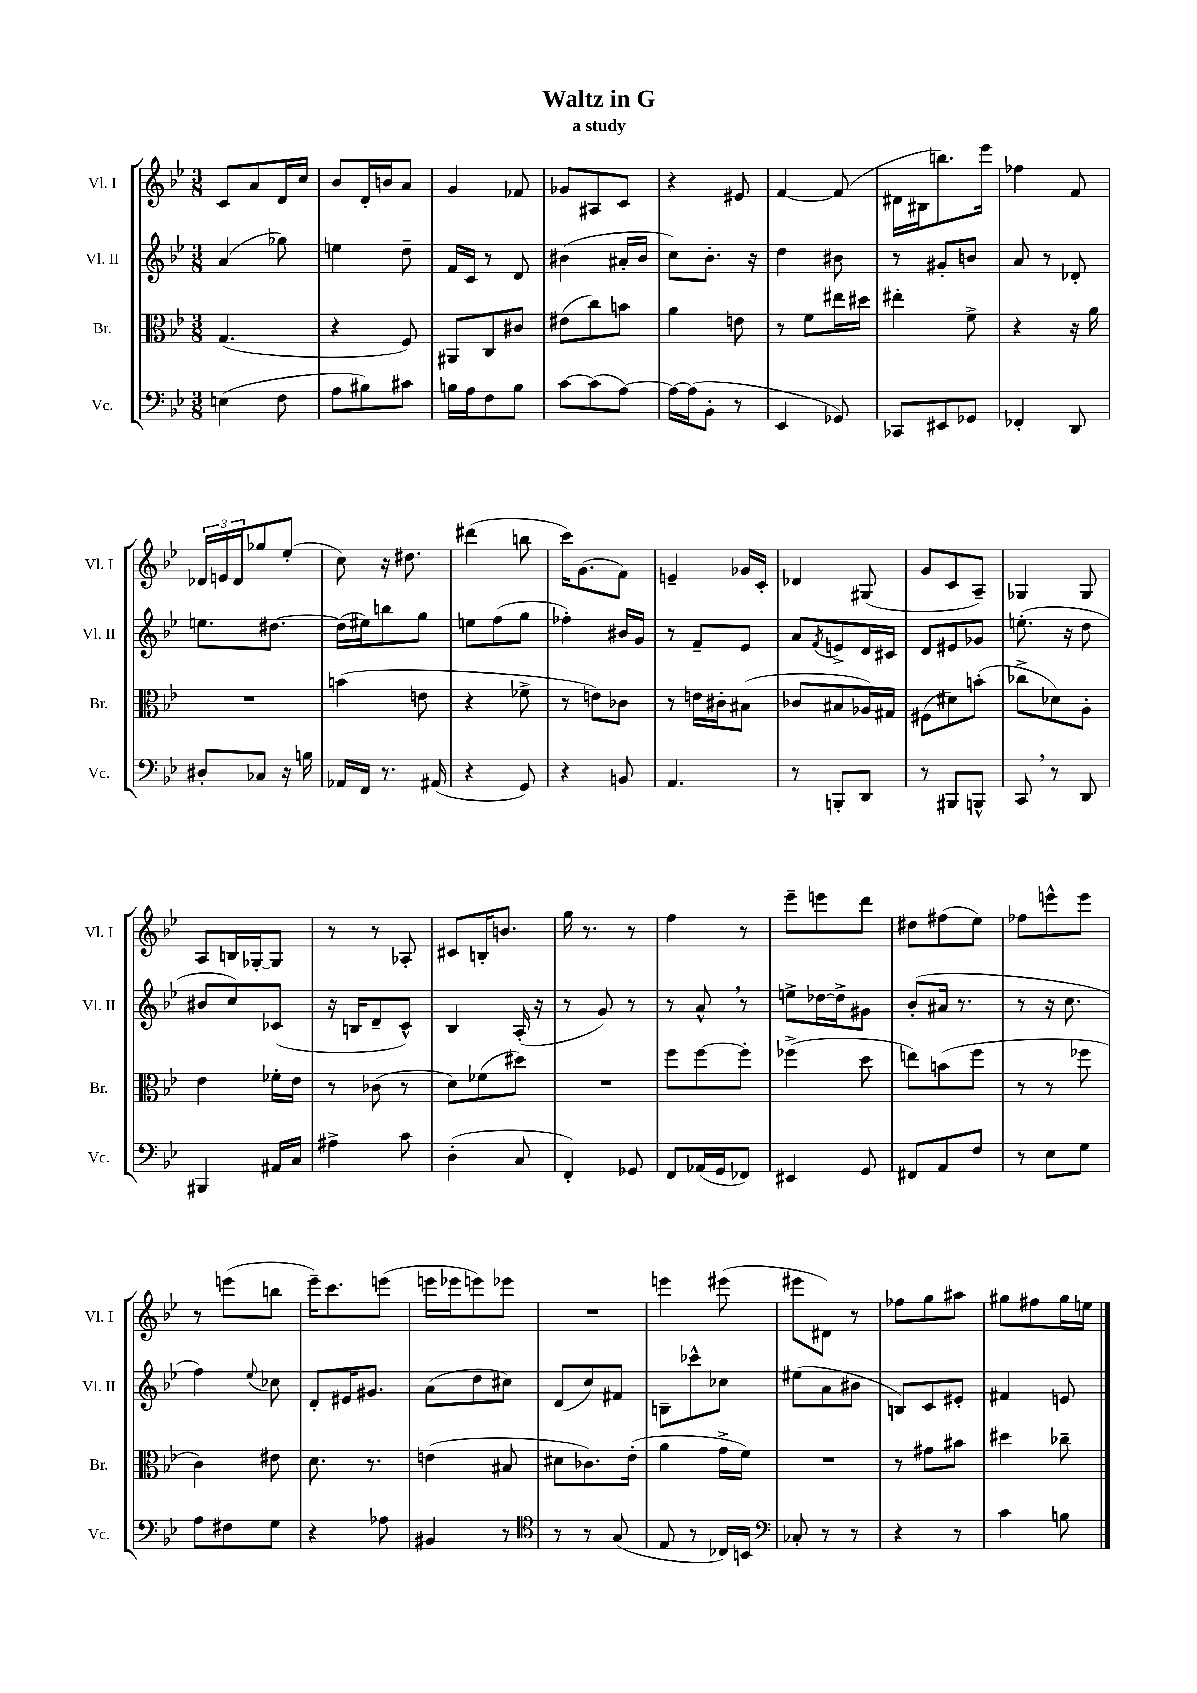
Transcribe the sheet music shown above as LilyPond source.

\header { title = "Waltz in G" subtitle = "a study" }
<<
\new StaffGroup <<
\new Staff = "s0" \with { instrumentName = "Vl. I" shortInstrumentName = "Vl. I" } {
    \clef treble \key bes \major \numericTimeSignature \time 3/8
    c'8 a'8 d'16 c''16 |
    bes'8 d'16-. b'16 a'8 |
    g'4 fes'8 |
    ges'8 ais8 c'8 |
    r4 eis'8 |
    f'4~ f'8( |
    dis'16 bis16 b''8.) ees'''16 |
    fes''4 f'8 |
    \tuplet 3/2 { des'16 e'16 des'16 } ges''8 ees''8-.( |
    c''8) r16 dis''8. |
    dis'''4( b''8 |
    c'''16) g'8.( f'8) |
    e'4-- ges'16 c'16-. |
    des'4 gis8( |
    g'8 c'8 a8--) |
    ges4 ges8 |
    a8 b16 ges16~-. ges8 |
    r8 r8 aes8-. |
    cis'8 b16-. b'8. |
    g''16 r8. r8 |
    f''4 r8 |
    ees'''8-- e'''8 d'''8 |
    dis''8 fis''8( ees''8) |
    fes''8 e'''8-^ e'''8 |
    r8 e'''8( b''8 |
    ees'''16--) c'''8. e'''8( |
    e'''16 ees'''16 e'''8) ees'''8 |
    R4. |
    e'''4 eis'''8( |
    eis'''8 dis'8) r8 |
    fes''8 g''8 ais''8 |
    gis''8 fis''8 gis''16 e''16 \bar "|." |
}
\new Staff = "s1" \with { instrumentName = "Vl. II" shortInstrumentName = "Vl. II" } {
    \clef treble \key bes \major \numericTimeSignature \time 3/8
    a'4( ges''8) |
    e''4 d''8-- |
    f'16 c'16 r8 d'8 |
    bis'4( ais'16-. bis'16 |
    c''8) bes'8.-. r16 |
    d''4 bis'8 |
    r8 gis'8-. b'8 |
    a'8 r8 des'8-. |
    e''8. dis''8.~ |
    dis''16( eis''16) b''8 g''8 |
    e''8 f''8( g''8 |
    fes''4-.) bis'16 g'16 |
    r8 f'8-- ees'8 |
    a'8 \acciaccatura { f'8 } e'8-> d'16 cis'16 |
    d'8 eis'8 ges'8 |
    e''8.-.( r16 d''8 |
    bis'8 c''8) ces'8( |
    r16 b16 d'8-- c'8-^) |
    bes4 a16-.( r16 |
    r8 g'8) r8 |
    r8 a'8-^ \breathe r8 |
    e''8-> des''16~ des''16-> gis'8 |
    bes'8-.( ais'16 r8. |
    r8 r16 c''8. |
    f''4) \appoggiatura { ees''8 } ces''8 |
    d'8-. eis'16 gis'8. |
    a'8( d''8 cis''8) |
    d'8( c''8) fis'8 |
    b8-- ces'''8-^ ces''8 |
    eis''8( a'8 bis'8 |
    b8) c'8 eis'8-. |
    fis'4 e'8 \bar "|." |
}
\new Staff = "s2" \with { instrumentName = "Br." shortInstrumentName = "Br." } {
    \clef alto \key bes \major \numericTimeSignature \time 3/8
    g4.( |
    r4 f8) |
    ais,8 c8 cis'8 |
    eis'8( c''8) b'8 |
    a'4 e'8 |
    r8 f'8 eis''16 dis''16 |
    eis''4-. f'8-> |
    r4 r16 a'16 |
    R4. |
    b'4( e'8 |
    r4 fes'8-> |
    r8 e'8) ces'8 |
    r8 e'16 cis'16-. bis8( |
    ces'8 bis8 aes16) gis16 |
    fis8( dis'8) b'8-.( |
    ces''8-> des'8) a8-. |
    ees'4 fes'16-. ees'16 |
    r8 ces'8( r8 |
    d'8) fes'8( dis''8) |
    R4. |
    f''8 f''8~ f''8-. |
    fes''4->( d''8 |
    e''8) b'8( f''8 |
    r8 r8 fes''8 |
    c'4) eis'8 |
    d'8. r8. |
    e'4( bis8 |
    dis'8 ces'8.) ees'16-.( |
    a'4 g'16-> f'16) |
    R4. |
    r8 gis'8 bis'8 |
    dis''4 ces''8-- \bar "|." |
}
\new Staff = "s3" \with { instrumentName = "Vc." shortInstrumentName = "Vc." } {
    \clef bass \key bes \major \numericTimeSignature \time 3/8
    e4( f8 |
    a8 bis8) cis'8 |
    b16 a16 f8 b8 |
    c'8~ c'8( a8~) |
    a16~ a16( bes,8-. r8 |
    ees,4 ges,8) |
    ces,8 eis,8 ges,8 |
    fes,4-. d,8 |
    dis8-. ces8 r16 b16 |
    aes,16 f,16 r8. ais,16( |
    r4 g,8) |
    r4 b,8 |
    a,4. |
    r8 b,,8-. d,8 |
    r8 bis,,8 b,,8-^ |
    c,8 \breathe r8 d,8 |
    bis,,4 ais,16 c16 |
    ais4-> c'8 |
    d4-.( c8 |
    f,4-.) ges,8 |
    f,8 aes,16( g,16 fes,8) |
    eis,4 g,8 |
    fis,8 a,8 f8 |
    r8 ees8 g8 |
    a8 fis8 g8 |
    r4 aes8 |
    bis,4 r8 |
    \clef tenor r8 r8 g8( |
    ees8 r8 ces16) b,16 |
    \clef bass ces8-. r8 r8 |
    r4 r8 |
    c'4 b8 \bar "|." |
}
>>
>>
\layout { \context { \Score \remove "Bar_number_engraver" } }
